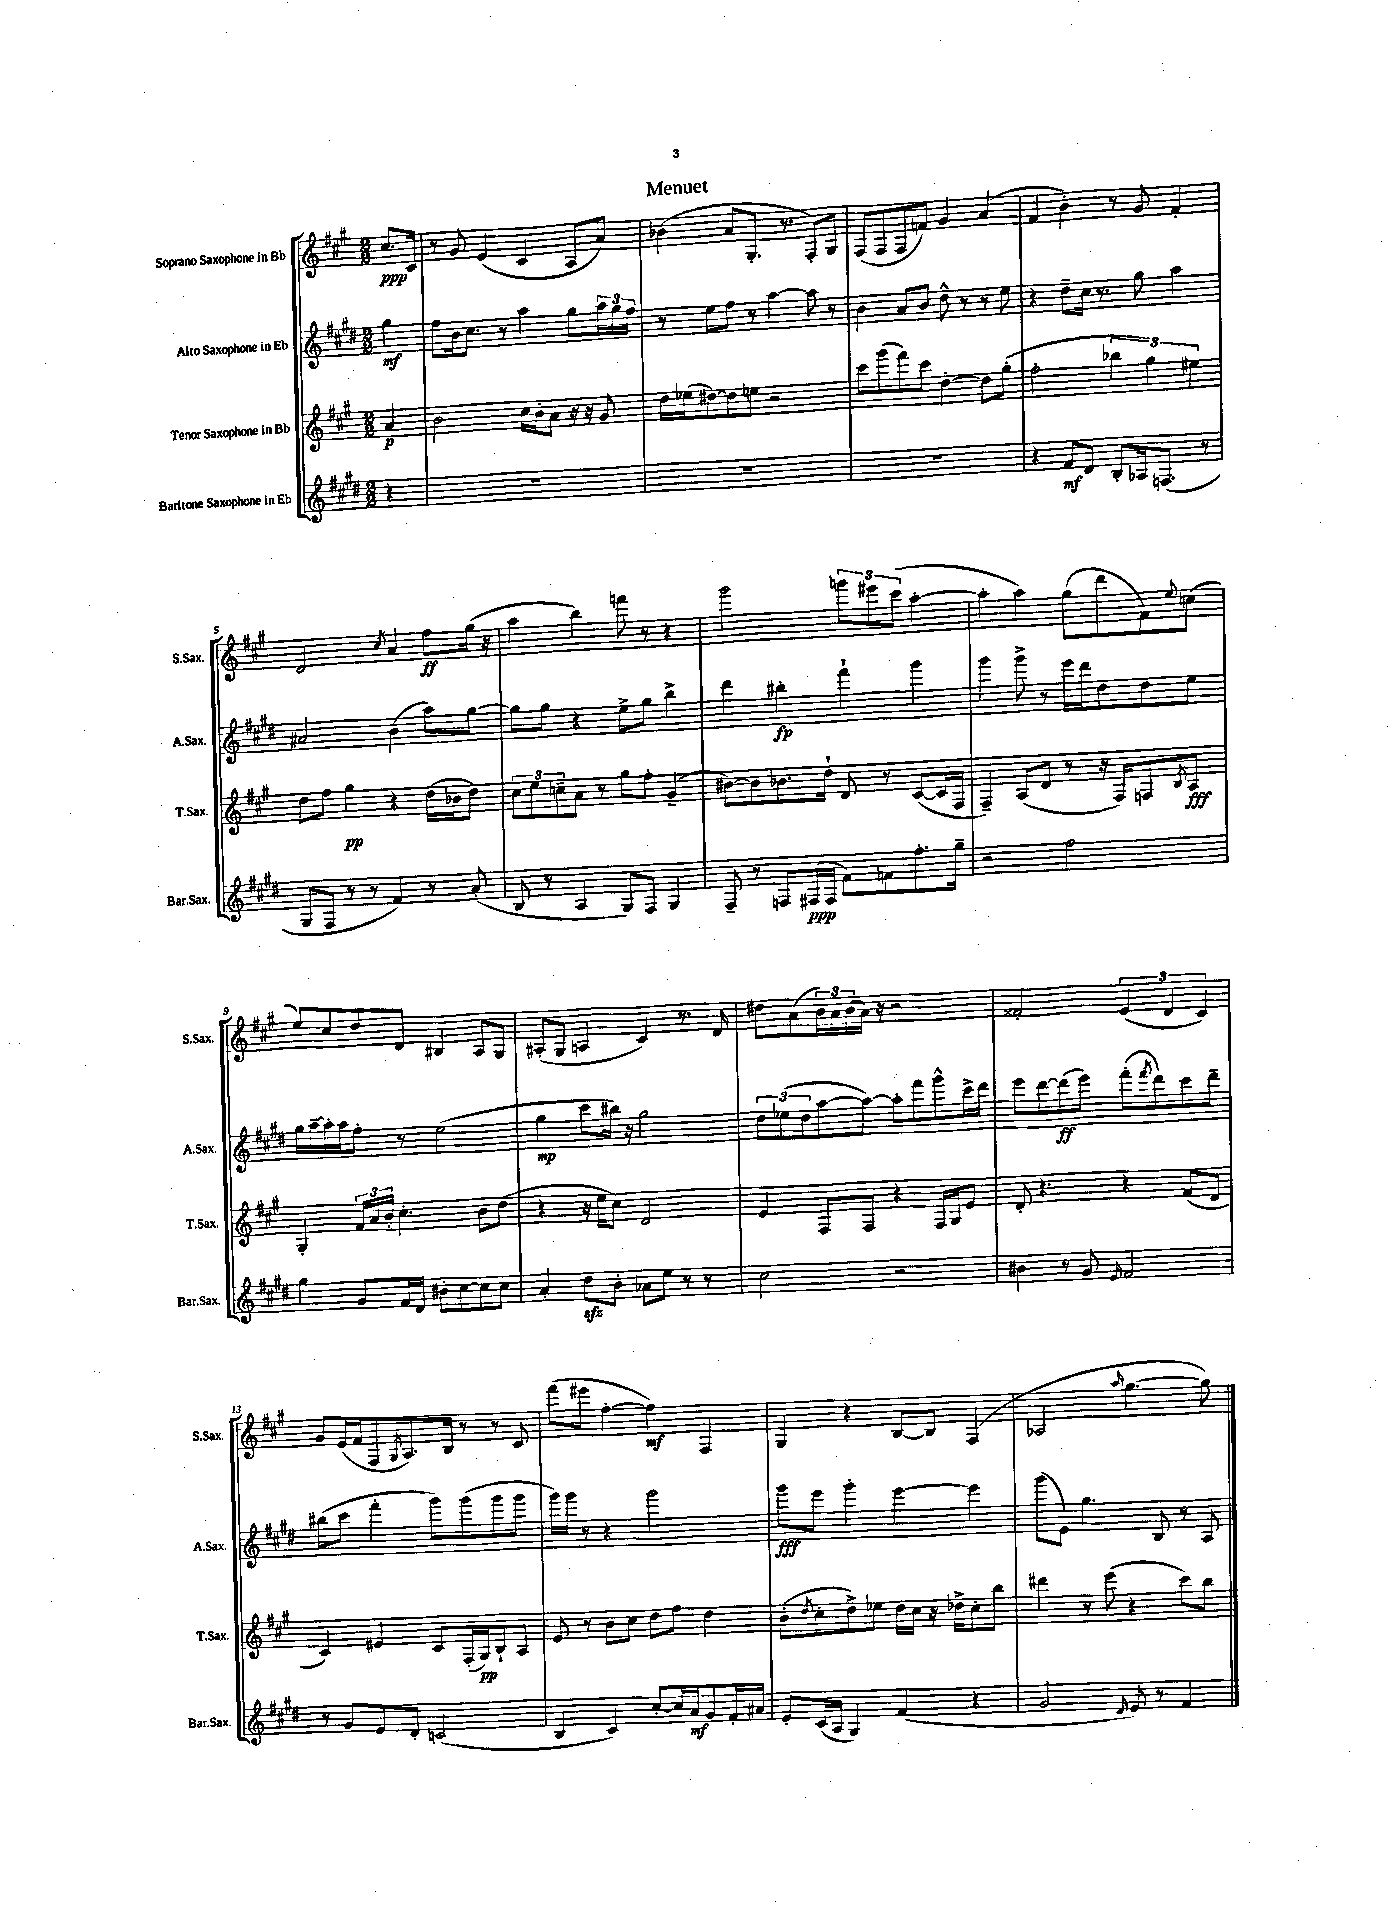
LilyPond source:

\header { title = "Menuet" }
<<
\new StaffGroup <<
\new Staff = "s0" \with { instrumentName = "Soprano Saxophone in Bb" shortInstrumentName = "S.Sax." } {
    \clef treble \key a \major \numericTimeSignature \time 2/2 \partial 4
    cis''8.\ppp cis'16 |
    r8 gis'8 e'4( cis'4 a8 a'8) |
    bes'4( a'8 gis8.-. r8. fis8-.) gis8 |
    fis8( fis8 fis8 f'8) gis'4 a'4( |
    fis'4 b'4-.) r8 gis'8 fis'4-. |
    d'2 \acciaccatura { cis''8 } a'4 fis''8\ff gis''16( r16 |
    a''4 b''4) f'''8 r8 r4 |
    gis'''2 \tuplet 3/2 { g'''8 eis'''8 cis'''8( } a''4~-. |
    a''4-. a''4) gis''8( d'''8 fis'8) \appoggiatura { e''8 } c''8( |
    e''8) cis''8 d''8 d'8 bis4 a8 gis8 |
    ais8-.( gis8 a4 cis'4) r8. d'16 |
    dis''8 a'8( \tuplet 3/2 { b'16) a'16 b'16( } a'16) r16 r2 |
    fisis'2-. \tuplet 3/2 { e'4( d'4 cis'4) } |
    gis'8 e'16( fis'16 fis8 \acciaccatura { gis8 } a8.) b16 r8 r8 cis'8 |
    fis'''8( eis'''8 fis''4~-. fis''4\mf) fis4 |
    gis4 r4 b8~ b8 fis4( |
    aes2 \grace { a''16 } gis''4.~ gis''8) \bar "|." |
}
\new Staff = "s1" \with { instrumentName = "Alto Saxophone in Eb" shortInstrumentName = "A.Sax." } {
    \clef treble \key e \major \numericTimeSignature \time 2/2 \partial 4
    gis''4\mf |
    fis''8 b'16 cis''8. r8 a''4 gis''8 \tuplet 3/2 { a''16 gis''16 fis''16 } |
    r8 e''8 fis''8 r8 a''4~ a''8 r8 |
    b'4 a'8 b'8 dis''8-^ r8 r8 e''8 |
    r4 dis''8-- cis''16 r8. gis''8 a''4 |
    ais'2 b'4( a''8) gis''8~ |
    gis''8 gis''8 r4 e''8-> gis''8 b''4-> |
    dis'''4 bis''4-.\fp fis'''4-! gis'''4 |
    gis'''4 gis'''8-> r8 e'''16 dis'''16 dis''8 dis''8 e''8 |
    gis''16 a''16~-- a''16-. a''16 fis''8-. r8 e''2( |
    gis''4\mp cis'''8 bis''16) r16 gis''2 |
    \tuplet 3/2 { dis''8 ees''8( dis''8 } a''8~ a''8~) a''8-. fis'''8 gis'''8-^ cis'''16-> dis'''16 |
    e'''8 dis'''8~ dis'''8\ff( e'''8) fis'''8-.( \acciaccatura { fis'''8 } dis'''8) cis'''8 dis'''8-- |
    bis''8( cis'''8 fis'''4-. gis'''8) gis'''8( gis'''8 gis'''8 |
    gis'''16) gis'''16 r8 r4 gis'''2 |
    gis'''8\fff e'''8 gis'''4-. e'''4~ e'''4 |
    gis'''8( e'8) gis''4. b8 r8 a8 \bar "|." |
}
\new Staff = "s2" \with { instrumentName = "Tenor Saxophone in Bb" shortInstrumentName = "T.Sax." } {
    \clef treble \key a \major \numericTimeSignature \time 2/2 \partial 4
    a'4\p |
    b'2 cis''16 b'16-. a'8 r16 r16 gis'8 |
    d''16 ees''16( dis''8~) dis''8 e''8 r2 |
    cis'''8 gis'''8( fis'''8) cis'''8 d''4~-. d''8 gis''8-.( |
    fis''2-. \tuplet 3/2 { bes''4 gis''4) eis''4 } |
    d''8 fis''8 gis''4\pp r4 d''16( bes'16 d''8) |
    \tuplet 3/2 { cis''8 e''8 c''8-- } a'8 r8 gis''8 fis''8-. gis'4--( |
    bis'8~) bis'8 bes'8. d''16-! d'8 r8 cis'8~( cis'16 fis16 |
    fis4--) a8( d'8 r8 r16 fis16) f8 \acciaccatura { b8 } a8\fff |
    gis4-. \tuplet 3/2 { fis'16 a'16 b'16-. } cis''4.-. b'8 d''8( |
    r4 r16 e''16 cis''8) d'2 |
    e'4 fis8 fis8 r4 fis16 gis16 e'8 |
    d'8-. r4. r4 fis'8( d'8 |
    cis'4) eis'4 cis'8 fis16-.( gis16\pp) b8-! a8 |
    e'8 r8 b'8 cis''8 d''8 fis''8 d''4 |
    b'8-.( \acciaccatura { d''8 } cis''8-. d''8->) ees''8 d''16 cis''16 r16 des''16-> cis''8-. b''8 |
    dis'''4 r8 e'''8( r4 cis'''8) b''8 \bar "|." |
}
\new Staff = "s3" \with { instrumentName = "Baritone Saxophone in Eb" shortInstrumentName = "Bar.Sax." } {
    \clef treble \key e \major \numericTimeSignature \time 2/2 \partial 4
    r4 |
    R1 |
    R1 |
    R1 |
    r4 fis'8\mf dis'8 b8-. aes16 f8.( r8 |
    gis8 fis8 r8 r8 fis'4) r8 a'8-.( |
    b8 r8 a4 gis8) fis8 gis4 |
    fis8-- r8 f8 fis16\ppp( fis16 fis'8) f'8 fis''8.-. gis''16-- |
    r2 fis''2 |
    gis''4 gis'8 fis'16 dis'16 bis'8-. cis''8~ cis''8 cis''8 |
    a'4-. dis''8\sfz b'8-. aes'8 e''8 r8 r8 |
    cis''2 r2 |
    bis'4 r8 gis'8 \grace { e'16 } fis'2 |
    r8 gis'8 e'8 dis'8-. c'2( |
    b4 cis'4) cis''8~-. cis''16 a'16\mf gis'8 fis'16-. ais'16 |
    e'8-. cis'16( a16 gis4) fis'4( r4 |
    gis'2 \grace { dis'16 } e'8) r8 fis'4 \bar "|." |
}
>>
>>
